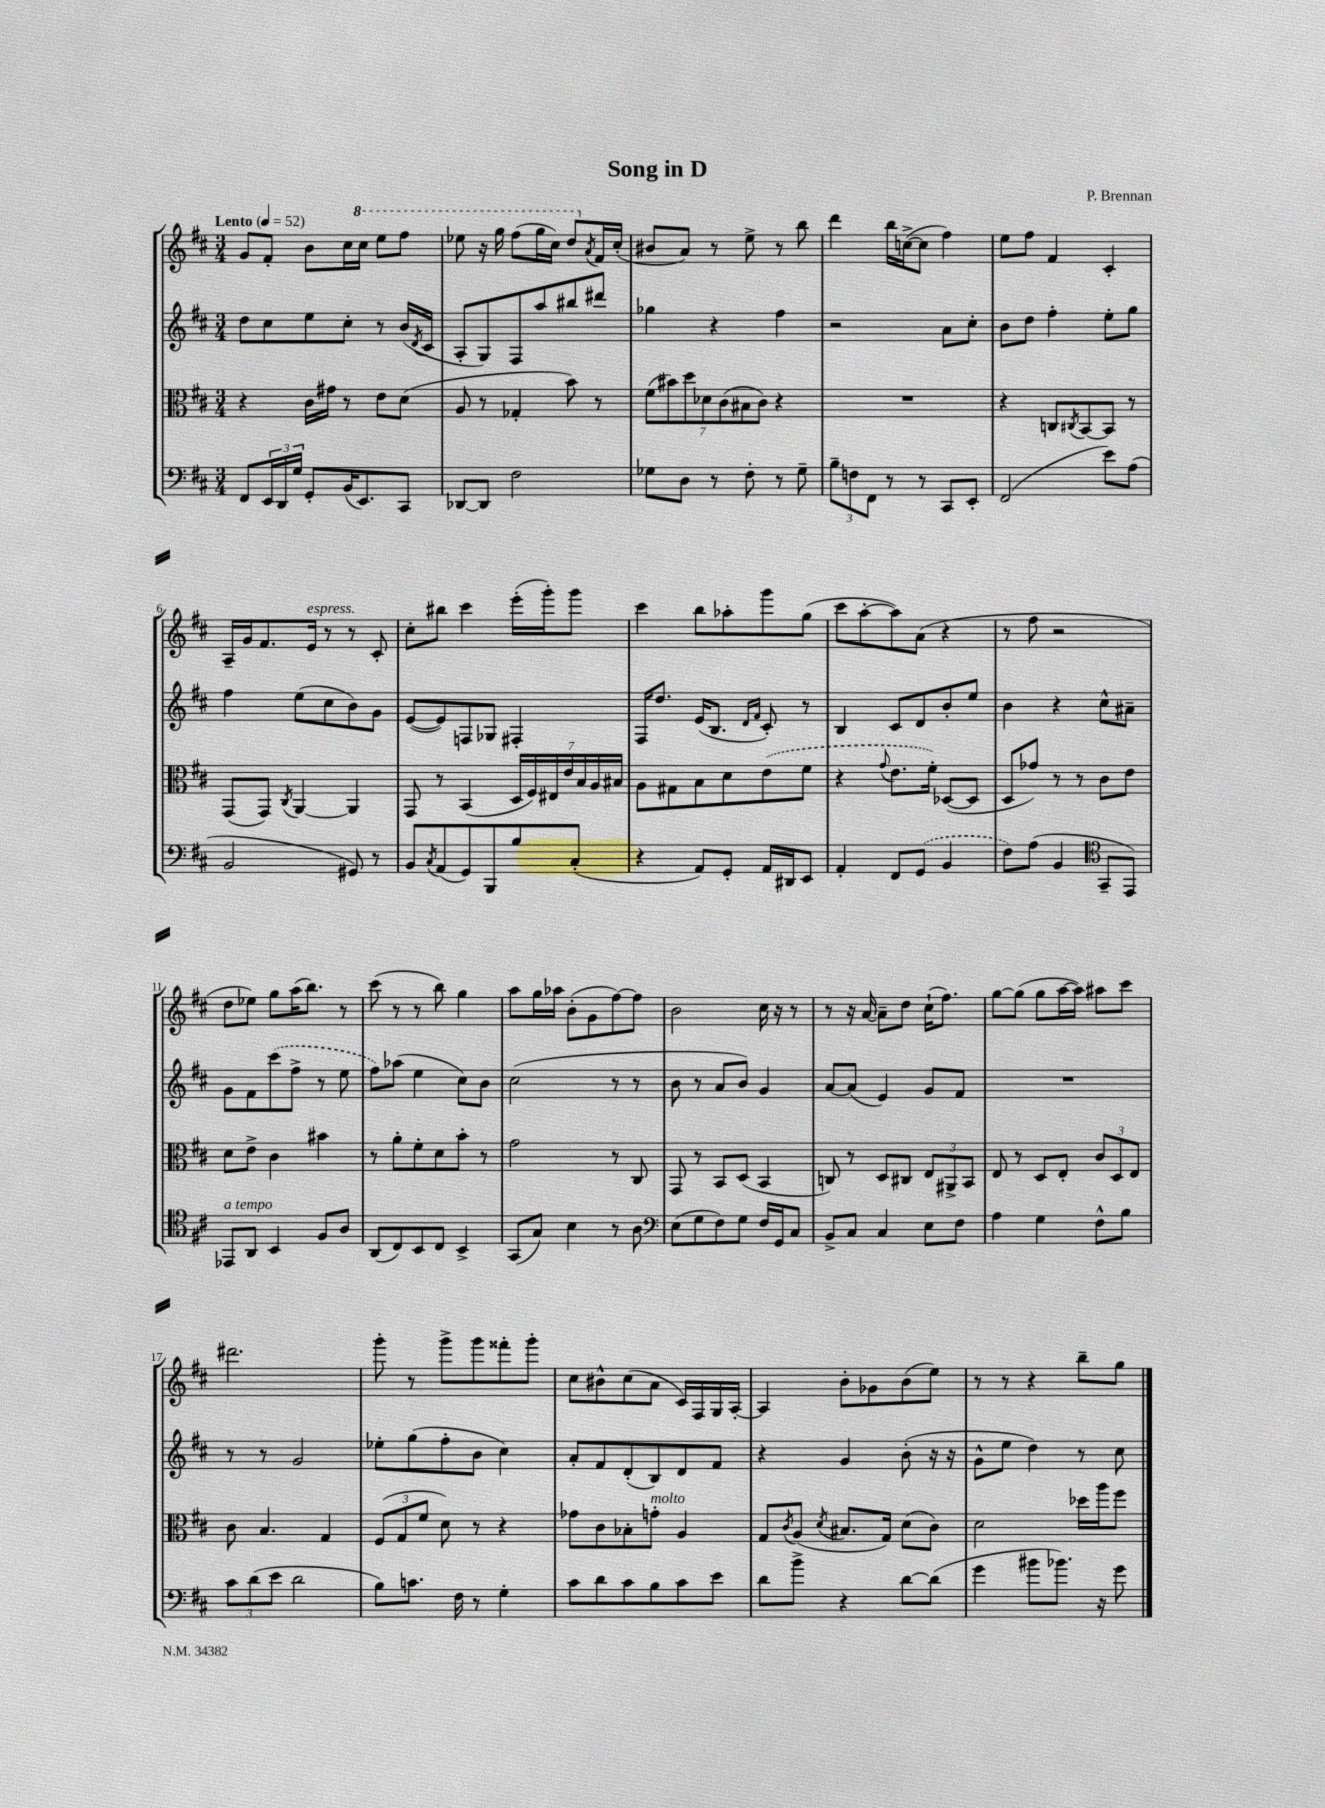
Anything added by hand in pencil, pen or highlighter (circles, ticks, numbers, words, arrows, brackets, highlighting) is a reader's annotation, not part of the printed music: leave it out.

**kern	**kern	**kern	**kern
*staff4	*staff3	*staff2	*staff1
*clefF4	*clefC3	*clefG2	*clefG2
*k[f#c#]	*k[f#c#]	*k[f#c#]	*k[f#c#]
*M3/4	*M3/4	*M3/4	*M3/4
*MM52	*MM52	*MM52	*MM52
8FF#	4r	8dd	8g
24EE	.	8cc#	8f#'
24DD	.	.	.
24G	.	.	.
8GG'	16c#	8ee	8b
.	16g#	.	.
(16BB	8r	8cc#'	16cc#
8.EE)	.	.	16ccc#
.	8e	8r	8eee
8CC#	(8d	(16b	8fff#
.	.	8qd	.
.	.	16c#	.
=	=	=	=
[8DD-	8A	8A'	8eee-
8DD-]	8r	8G)	16r
.	.	.	16ggg
2F#	4G-'	8F#	(8fff#
.	.	8aa	16ggg
.	.	.	16ccc#)
.	8b)	8bb#	8ddd
.	.	.	8qa
.	8r	8ddd#	16f#
.	.	.	(16cc#'
=	=	=	=
8G-	(14f#	4gg-	8b#
.	14b#)	.	.
8D	.	.	8a)
.	14dd	.	.
.	14d-	.	.
8r	.	4r	8r
.	(14c#	.	.
.	14B#	.	.
8F#'	.	.	8ee^
.	14c#)	.	.
8r	4r	4ff#	8r
8G-~	.	.	8bb
=	=	=	=
12B~	2.r	2r	4ddd
12F	.	.	.
12FF#	.	.	.
8r	.	.	16bb
.	.	.	([16cc^
8r	.	.	8cc]
8CC#	.	8a	4ff#)
8EE'	.	8cc#'	.
=	=	=	=
(2FF#	4r	8b	8ee
.	.	8dd	8ff#
.	8C	4ff#'	4f#
.	8qC#	.	.
.	[8BB	.	.
8e)	8BB]	8ee'	4c#'
(8A	8r	8gg	.
=	=	=	=
2BB	(8GG	4ff#	16A~
.	.	.	16g
.	8GG)	.	8.f#
.	8qC#	.	.
.	[4AA	(8ee	.
.	.	.	16e
.	.	8cc#	8r
8GG#)	4AA]	8b)	8r
8r	.	8g	8c#'
=	=	=	=
8BB	8GG	([8e	8cc#'
8qC#	.	.	.
(8AA	8r	8e])	8bb#
8GG)	(4BB	8F	4ccc#
8BBB	.	8G-	.
8B	28D	4F#'	(16eee'
.	28F#)	.	.
.	.	.	16ggg')
.	28E#	.	.
.	28e	.	.
(8C#'	.	.	8ggg
.	28B	.	.
.	28A	.	.
.	28B#	.	.
=	=	=	=
4r	8A	16F#	4ccc#
.	.	8.dd	.
.	8G#	.	.
8AA)	8B	(16e	8bb
.	.	8.B	.
8GG'	8d	.	8aa-'
.	.	16qqd	.
.	.	16qqf#	.
16AA	(8e	8c#')	8ggg
16DD#	.	.	.
8EE	8f#	8r	(8gg
=	=	=	=
4AA'	4r	4B	8ccc#
.	.	.	[8aa'
.	8qqg	.	.
8FF#	8.e	8c#	8aa])
(8GG	.	8d	(8a
.	16f#')	.	.
4BB	([8D-	8b'	4r
.	8D-]	8ee	.
=	=	=	=
8F#)	8D	4b	8r
(8A	8g-)	.	8ff#
4BB	8r	4r	2r
.	8r	.	.
*clefC4	*	*	*
8GG~	8c#	8cc#^^	.
8EE)	8e	8a#~	.
=	=	=	=
8EE-	8d	8g	8dd
8AA	8e^	8f#	8ee-)
4BB	4c#	(8ccc#	8gg
.	.	8ff#^	(16aa
.	.	.	8.bb)
8F#	4b#	8r	.
8A	.	8ee	8r
=	=	=	=
(8AA	8r	8ff#)	(8ccc#
8C#)	8a'	(8aa-	8r
8BB	8f#'	4ee	8r
8C#	8d	.	8bb)
4BB^	8b'	8cc#)	4gg
.	8r	8b	.
=	=	=	=
(8GG	2g	(2cc#	8aa
8G)	.	.	16gg
.	.	.	16aa-
4B	.	.	(8b'
.	.	.	8g
8r	8r	8r	[8ff#)
8A	8C#	8r	8ff#]
=	=	=	=
*clefF4	*	*	*
(8E	8GG	8b	2b
8G	8r	8r	.
8F#)	8BB	8a	.
8G	(8D	8b)	.
16F#	4BB	4g	16cc#
16GG	.	.	16r
8C#	.	.	8r
=	=	=	=
8BB^	8C)	[8a	8r
8C#	8r	(8a]	16r
.	.	.	[16a
4C#	8D	4e)	8a~]
.	8C#	.	8dd
8E	12E	8g	(16cc#`
.	.	.	8.ff#)
.	12AA#^	.	.
8F#	.	8f#	.
.	12BB	.	.
=	=	=	=
4A	8E	2.r	[8gg
.	8r	.	(8gg]
4G	8D	.	8gg
.	8E'	.	[16aa
.	.	.	16aa])
8F#^^	12c#	.	8aa#
.	12D	.	.
8B	.	.	8ccc#
.	12E	.	.
=	=	=	=
12c#	8c#	8r	2.ddd#
(12d	.	.	.
.	4.B	8r	.
12e	.	.	.
2d	.	2g	.
.	4G	.	.
=	=	=	=
8B)	(12F#	8ee-'	8ggg'
.	12G	.	.
8.c	.	(8gg	8r
.	12f#	.	.
.	8d)	8ff#'	8ggg^
16F#	.	.	.
8r	8r	8b	8ggg
4G'	4r	4cc#)	8fff##'
.	.	.	8ggg'
=	=	=	=
8c#	8g-	8a'	8cc#
8d	8c#	8f#	8b#^^
8c#	8B-'	(8d'	(8cc#
8B	8g'	8B)	8a
8c#	4A	8d	16c#)
.	.	.	16F#
8e	.	8f#	16G
.	.	.	[16A'
=	=	=	=
8d	8G	4r	4A]
.	8qc#	.	.
8b^	(8A	.	.
.	8qd	.	.
4r	8.B#	4g	8b'
.	.	.	8g-
.	16G)	.	.
[8d	(8d	(8b'	(8b
(8d]	8c#)	16r	8ee)
.	.	16r	.
=	=	=	=
4g	2d	8g^^	8r
.	.	8ee	8r
8b#	.	4dd)	4r
8.b-)	.	.	.
.	16dd-	8r	8bb~
16r	16aa	.	.
8g	8ff#	8cc#	8gg
==	==	==	==
*-	*-	*-	*-
